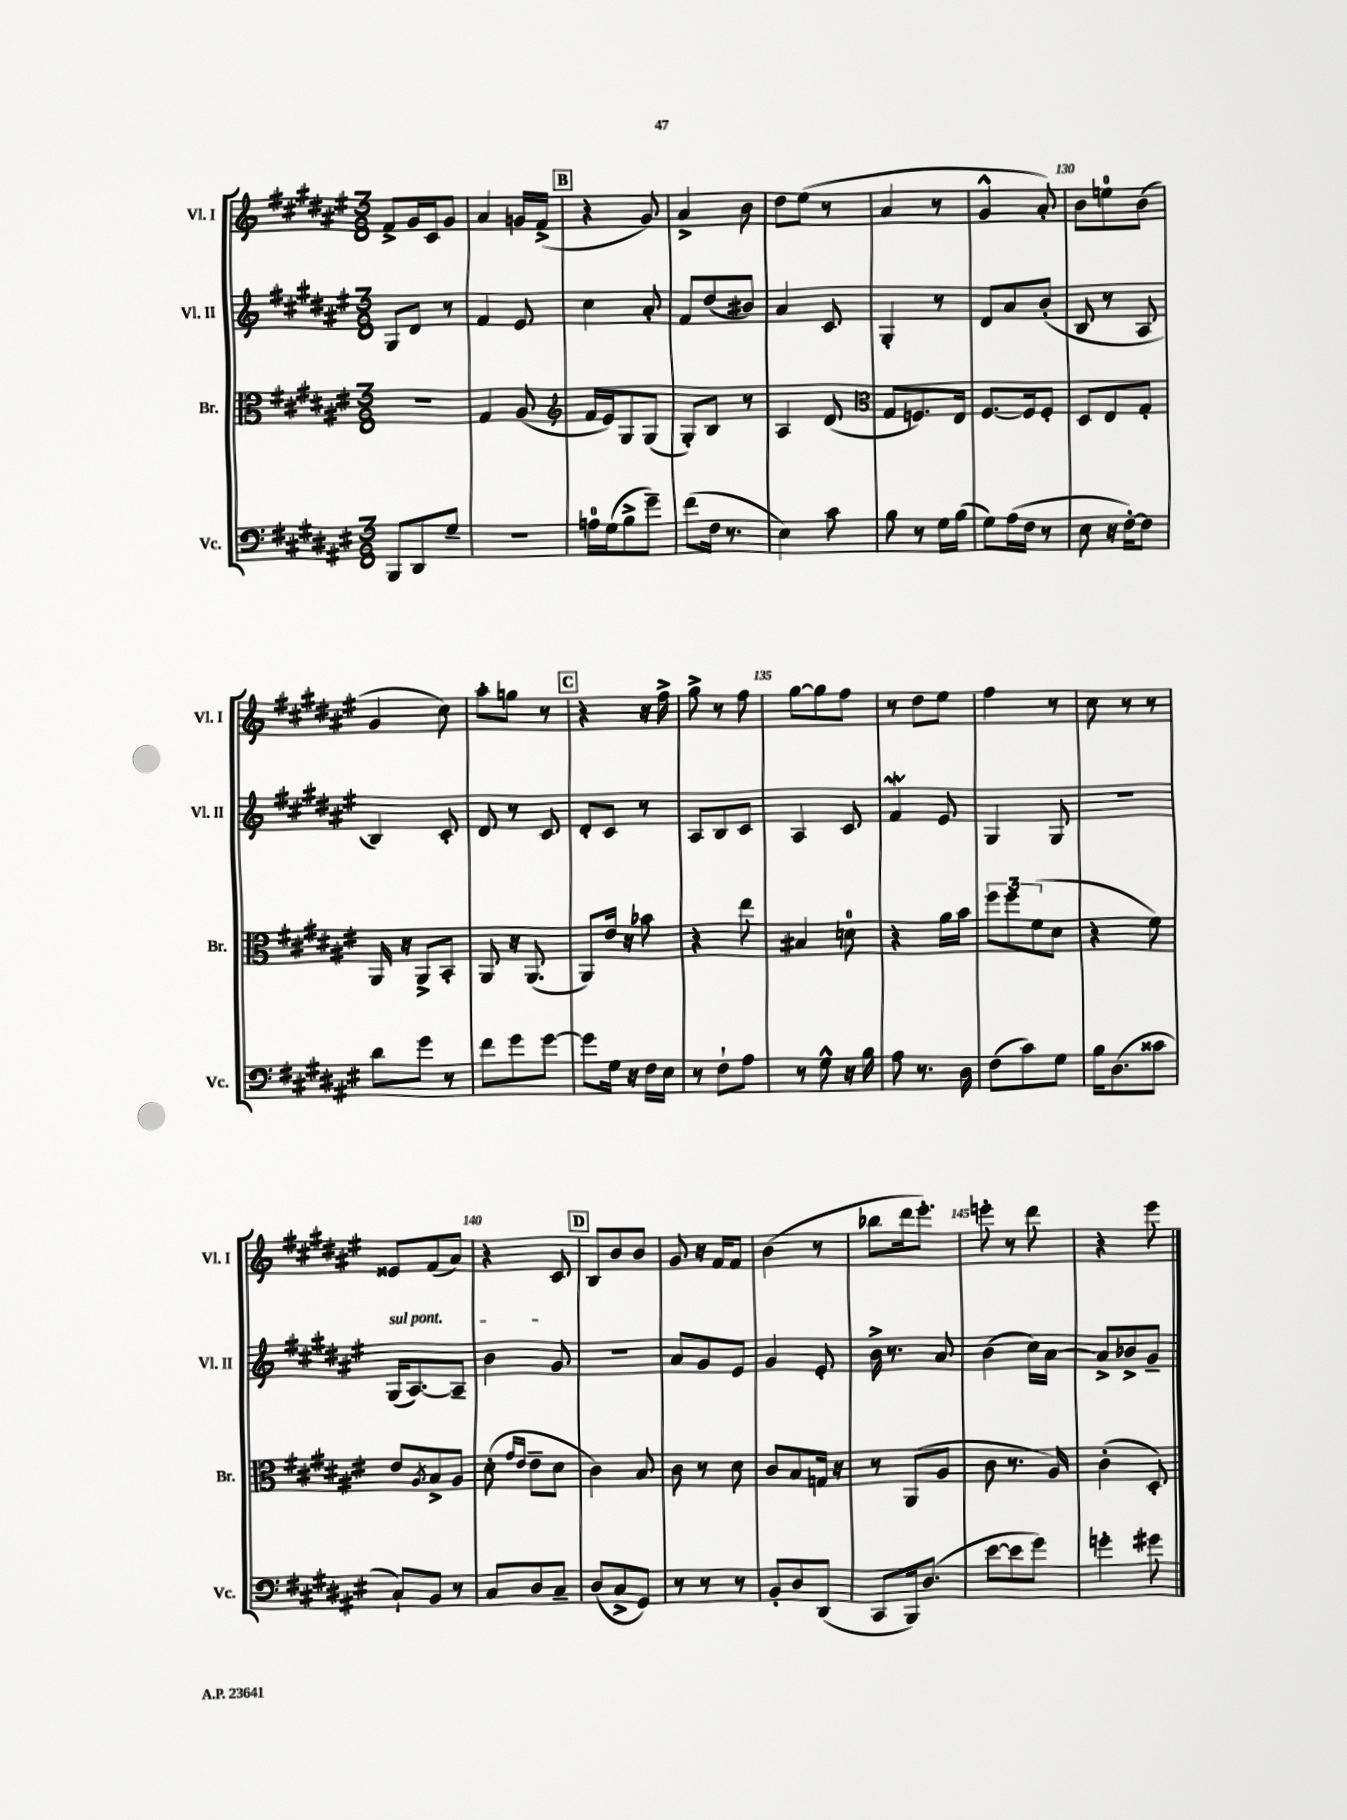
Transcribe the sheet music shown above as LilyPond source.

<<
\new StaffGroup <<
\new Staff = "s0" \with { instrumentName = "Vl. I" shortInstrumentName = "Vl. I" } {
    \clef treble \key fis \major \numericTimeSignature \time 3/8
    fis'8-> gis'16 cis'16 gis'8 |
    ais'4 g'16 fis'16->( |
    \mark \markup { \box "B" } r4 gis'8) |
    ais'4-> b'8 |
    dis''8 eis''8( r8 |
    ais'4 r8 |
    gis'4-^ ais'8-.) |
    b'8 e''8-0 b'8( |
    gis'4 cis''8) |
    ais''8-. g''8 r8 |
    \mark \markup { \box "C" } r4 r16 fis''16-> |
    gis''8-> r8 fis''8 |
    gis''8~ gis''8 fis''8 |
    r8 dis''8 eis''8 |
    fis''4 r8 |
    cis''8 r8 r8 |
    eisis'8 fis'8( ais'8) |
    r4 cis'8 |
    \mark \markup { \box "D" } b8 b'8 b'8 |
    gis'8 r16 fis'16 fis'8 |
    b'4( r8 |
    bes''8 dis'''16 eis'''8.-.) |
    e'''8-. r8 dis'''8 |
    r4 eis'''8 \bar "|." |
}
\new Staff = "s1" \with { instrumentName = "Vl. II" shortInstrumentName = "Vl. II" } {
    \clef treble \key fis \major \numericTimeSignature \time 3/8
    gis8 dis'8 r8 |
    fis'4 eis'8 |
    \mark \markup { \box "B" } cis''4 ais'8-. |
    fis'8 dis''8( bis'8) |
    ais'4 cis'8 |
    gis4-. r8 |
    dis'8 ais'8 b'8-.( |
    b8 r8 ais8 |
    b4) cis'8-. |
    dis'8 r8 cis'8 |
    \mark \markup { \box "C" } dis'8-. cis'8 r8 |
    ais8 b8 cis'8 |
    ais4 cis'8 |
    fis'4\mordent eis'8 |
    gis4 gis8 |
    R4. |
    \once \override TextSpanner.bound-details.left.text = \markup { \italic "sul pont." } gis16\startTextSpan( ais8.~) ais8-- |
    b'4 gis'8\stopTextSpan |
    \mark \markup { \box "D" } R4. |
    ais'8 gis'8 eis'8 |
    gis'4 eis'8-. |
    b'16-> r8. ais'8 |
    b'4( cis''16) ais'16~ |
    ais'8-> bes'8-> gis'8-- \bar "|." |
}
\new Staff = "s2" \with { instrumentName = "Br." shortInstrumentName = "Br." } {
    \clef alto \key fis \major \numericTimeSignature \time 3/8
    R4. |
    gis4 ais8( |
    \mark \markup { \box "B" } \clef treble fis'16 eis'16) gis8 gis8( |
    gis8-.) b8 r8 |
    ais4 dis'8( |
    \clef alto gis8 f8.) eis16 |
    fis8.~ fis16 fis8-. |
    dis8 eis8 gis8-. |
    ais,16 r16 ais,8-> b,8-. |
    ais,8 r16 ais,8.( |
    \mark \markup { \box "C" } ais,8) eis'16 r16 bes'8 |
    r4 eis''8 |
    bis4 d'8-0 |
    r4 ais'16 b'16 |
    \tuplet 3/2 { fis''8 fis''8 fis'8( } dis'8 |
    r4 fis'8) |
    eis'8 \acciaccatura { ais8 } b8-> ais8 |
    dis'8-.( \grace { gis'16 eis'16 } eis'8-- dis'8 |
    \mark \markup { \box "D" } cis'4) b8 |
    cis'8 r8 dis'8 |
    cis'8 b8 g16 r16 |
    r8 ais,8( ais8 |
    cis'8 r8. ais16) |
    cis'4-.( dis8-.) \bar "|." |
}
\new Staff = "s3" \with { instrumentName = "Vc." shortInstrumentName = "Vc." } {
    \clef bass \key fis \major \numericTimeSignature \time 3/8
    b,,8 dis,8 gis8-- |
    R4. |
    \mark \markup { \box "B" } a16-0 gis16( b8-> gis'8--) |
    fis'8( fis16 r8. |
    eis4) cis'8 |
    b8 r8 gis16 b16( |
    gis8) ais16( fis16 r8 |
    eis8 r16 fis16~-.) fis8 |
    dis'8 gis'8 r8 |
    fis'8 gis'8 gis'8~ |
    \mark \markup { \box "C" } gis'8 gis16 r16 fis16 eis16 |
    r8 fis8-! ais8 |
    r8 gis8-^ r16 b16 |
    ais8 r8. dis16 |
    fis8( cis'8) gis8 |
    b16 dis8.( cisis'8 |
    cis8-!) b,8 r8 |
    cis8 dis8 cis8-- |
    \mark \markup { \box "D" } dis8( cis8-> gis,8) |
    r8 r8 r8 |
    b,8-. dis8 dis,8( |
    cis,8 b,,16) dis8.( |
    eis'8~ eis'8 gis'8) |
    g'4-. gis'8 \bar "|." |
}
>>
>>
\layout { \context { \Score currentBarNumber = #123 \override BarNumber.break-visibility = ##(#f #t #t) barNumberVisibility = #(every-nth-bar-number-visible 5) } }
